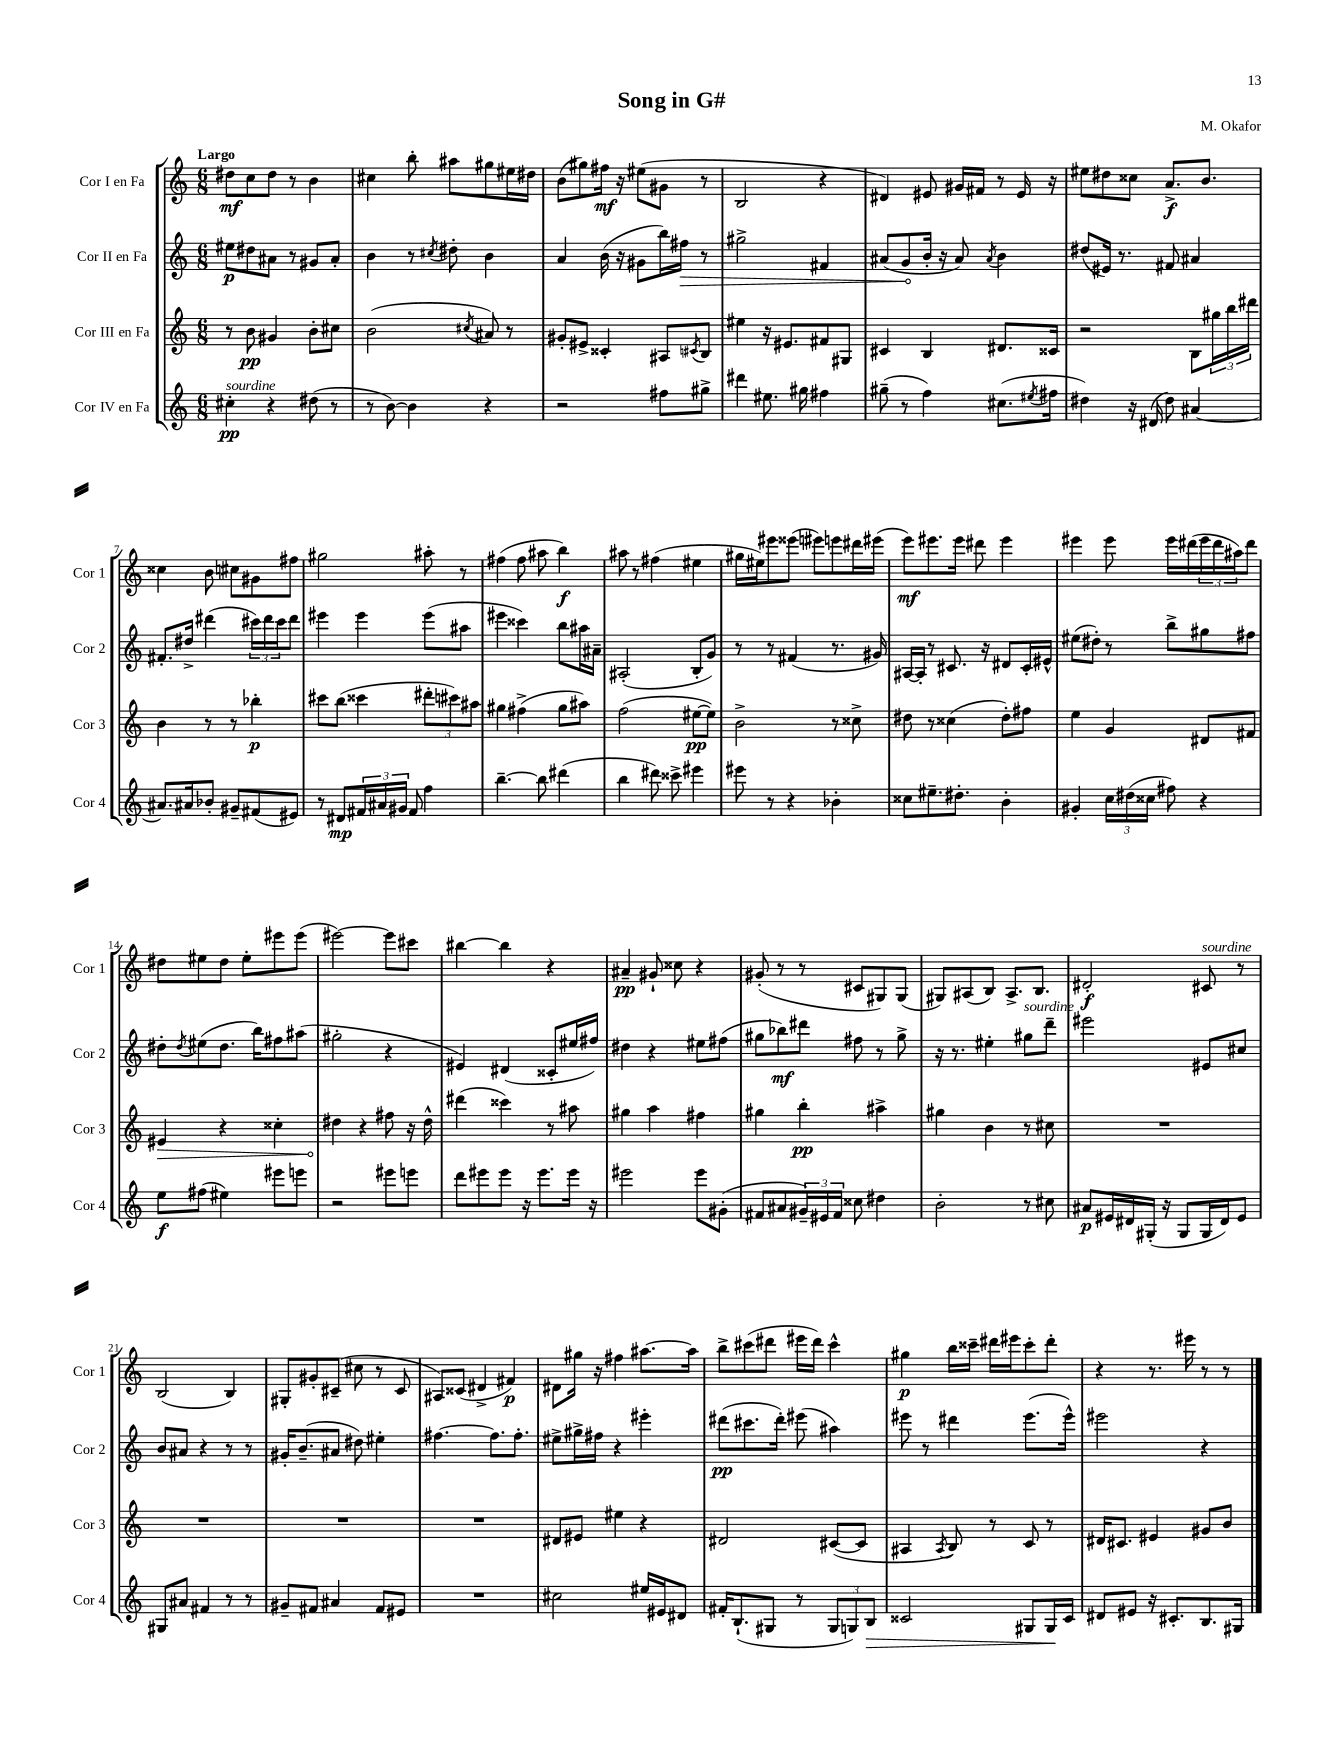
\header { title = "Song in G#" composer = "M. Okafor" }
<<
\new StaffGroup <<
\new Staff = "s0" \with { instrumentName = "Cor I en Fa" shortInstrumentName = "Cor 1" } {
    \clef treble \key c \major \numericTimeSignature \time 6/8 \tempo "Largo"
    dis''8\mf c''8 dis''8 r8 b'4 |
    cis''4 b''8-. ais''8 gis''8 eis''16 dis''16 |
    b'8( gis''8) fis''16\mf r16 eis''8( gis'8 r8 |
    b2 r4 |
    dis'4) eis'8 gis'16 fis'16 r8 eis'16 r16 |
    eis''8 dis''8 cisis''8 a'8.->\f b'8. |
    cisis''4 b'8 cis''8 gis'8 fis''8 |
    gis''2 ais''8-. r8 |
    fis''4( fis''8 ais''8 b''4\f) |
    ais''8 r8 fis''4( eis''4 |
    gis''16 eis''16) eis'''8 eisis'''8( eis'''8) e'''8 dis'''16 eis'''16( |
    e'''8\mf) eis'''8. eis'''16 dis'''8 eis'''4 |
    eis'''4 eis'''8 eis'''16 dis'''16( \tuplet 3/2 { eis'''16 dis'''16 ais''16) } dis'''8 |
    dis''8 eis''8 dis''8 eis''8-. eis'''8 eis'''8( |
    eis'''2~) eis'''8 cis'''8 |
    bis''4~ bis''4 r4 |
    ais'4--\pp gis'8-! cisis''8 r4 |
    gis'8-.( r8 r8 cis'8 gis8) gis8( |
    gis8) ais8( b8) ais8.-> b8. |
    dis'2-.\f cis'8^\markup { \italic "sourdine" } r8 |
    b2( b4) |
    gis8-. gis'8-. cis'8--( cis''8 r8 cis'8 |
    ais8) cisis'8( dis'4-> fis'4\p) |
    dis'8 gis''16 r16 fis''4 ais''8.~ ais''16 |
    b''8-> cis'''8( dis'''8 eis'''16 dis'''16) cis'''4-^ |
    gis''4\p b''16 cisis'''16-- dis'''16 eis'''16 cisis'''8-. dis'''8-. |
    r4 r8. eis'''16 r8 r8 \bar "|." |
}
\new Staff = "s1" \with { instrumentName = "Cor II en Fa" shortInstrumentName = "Cor 2" } {
    \clef treble \key c \major \numericTimeSignature \time 6/8
    eis''8\p dis''8 ais'8 r8 gis'8 ais'8-. |
    b'4 r8 \acciaccatura { cis''8 } dis''8-. b'4 |
    a'4 b'16( r16 gis'8 b''16) \once \override Hairpin.circled-tip = ##t fis''16\> r8 |
    gis''2-> fis'4 |
    ais'8( g'8\! b'16-. r16 ais'8) \acciaccatura { ais'8 } b'4 |
    dis''8( eis'16) r8. fis'8 ais'4 |
    fis'8.-. dis''16-> dis'''4( \tuplet 3/2 { cis'''16) dis'''16 cis'''16 } dis'''8 |
    eis'''4 eis'''4 eis'''8( ais''8 |
    eis'''4 cisis'''4) b''8 ais''16 ais'16-- |
    ais2-.( b8-. g'8) |
    r8 r8 fis'4( r8. gis'16) |
    ais16~ ais16-. r8 cis'8. r16 dis'8 cis'16-. eis'16-^ |
    eis''8( dis''8-.) r8 b''8-> gis''8 fis''8 |
    dis''8-. \acciaccatura { dis''8 } eis''8( dis''8. b''16) fis''8 ais''8( |
    gis''2-. r4 |
    eis'4) dis'4( cisis'8-. eis''16 fis''16) |
    dis''4 r4 eis''8 fis''8( |
    gis''8 bes''8\mf) dis'''8 fis''8 r8 gis''8-> |
    r16 r8. eis''4-. gis''8^\markup { \italic "sourdine" } d'''8-- |
    eis'''2 eis'8 cis''8 |
    b'8 ais'8 r4 r8 r8 |
    gis'16-. b'8.--( ais'8 dis''8) eis''4-. |
    fis''4.~ fis''8. fis''8.-. |
    eis''8-> gis''16-> fis''16 r4 eis'''4-. |
    dis'''8\pp( cis'''8. dis'''16-.) eis'''8( ais''4) |
    eis'''8 r8 dis'''4 eis'''8.( eis'''16-^) |
    eis'''2 r4 \bar "|." |
}
\new Staff = "s2" \with { instrumentName = "Cor III en Fa" shortInstrumentName = "Cor 3" } {
    \clef treble \key c \major \numericTimeSignature \time 6/8
    r8 b'8\pp gis'4 b'8-. cis''8 |
    b'2( \acciaccatura { cis''8 } ais'8) r8 |
    gis'8-. eis'8-> cisis'4-. ais8 \acciaccatura { cis'8 } b8 |
    eis''4 r16 eis'8. fis'8 gis8 |
    cis'4 b4 dis'8. cisis'16 |
    r2 b8 \tuplet 3/2 { gis''16 b''16 dis'''16 } |
    b'4 r8 r8 bes''4-.\p |
    cis'''8 b''8( cisis'''4 \tuplet 3/2 { dis'''8-. cis'''8) ais''8 } |
    gis''4 fis''4->( gis''8 ais''8) |
    f''2( eis''8~\pp eis''8) |
    b'2-> r8 cisis''8-> |
    dis''8 r8 cisis''4( dis''8-.) fis''8 |
    e''4 g'4 dis'8 fis'8 |
    \once \override Hairpin.circled-tip = ##t eis'4\> r4 cisis''4-. |
    dis''4\! r4 fis''8 r16 dis''16-^ |
    dis'''4( cisis'''4) r8 ais''8 |
    gis''4 a''4 fis''4 |
    gis''4 b''4-.\pp ais''4-> |
    gis''4 b'4 r8 cis''8 |
    R2. |
    R2. |
    R2. |
    R2. |
    dis'8 eis'8 eis''4 r4 |
    dis'2 cis'8~( cis'8 |
    ais4 \acciaccatura { ais8 } b8) r8 c'8 r8 |
    dis'16 cis'8. eis'4 gis'8 b'8 \bar "|." |
}
\new Staff = "s3" \with { instrumentName = "Cor IV en Fa" shortInstrumentName = "Cor 4" } {
    \clef treble \key c \major \numericTimeSignature \time 6/8
    cis''4-.\pp^\markup { \italic "sourdine" } r4 dis''8( r8 |
    r8 b'8~) b'4 r4 |
    r2 fis''8 gis''8-> |
    dis'''4 eis''8. gis''16 fis''4 |
    gis''8--( r8 f''4) cis''8.( \acciaccatura { eis''8 } fis''16 |
    dis''4) r16 dis'16( dis''8) ais'4~ |
    ais'8. ais'16 bes'8-. gis'8-- fis'8( eis'8) |
    r8 dis'8\mp \tuplet 3/2 { fis'16 ais'16 gis'16 } fis'8 f''4 |
    b''4.~-- b''8 dis'''4( |
    b''4 dis'''8) cisis'''8-> eis'''4 |
    eis'''8 r8 r4 bes'4-. |
    cisis''8 eis''8.-- dis''8.-. b'4-. |
    gis'4-. \tuplet 3/2 { c''16 dis''16( cisis''16 } fis''8) r4 |
    e''8\f fis''8( eis''4) eis'''8 e'''8 |
    r2 eis'''8 e'''8 |
    d'''8 eis'''8 eis'''8 r16 eis'''8. eis'''16 r16 |
    eis'''2 eis'''8 gis'8-.( |
    fis'8 ais'8 \tuplet 3/2 { gis'16--) eis'16 fis'16 } cisis''8 dis''4 |
    b'2-. r8 cis''8 |
    ais'8\p eis'16 dis'16 gis16-.( r16 gis8 gis16 dis'16) eis'8 |
    gis8 ais'8 fis'4 r8 r8 |
    gis'8-- fis'8 ais'4 fis'8 eis'8 |
    R2. |
    cis''2 eis''16 eis'16 dis'8 |
    fis'16-. b8.-!( gis8 r8 \tuplet 3/2 { gis8 g8) b8\> } |
    cisis'2 gis8 gis16\! cisis'16 |
    dis'8 eis'8 r16 cis'8.-. b8. gis16 \bar "|." |
}
>>
>>
